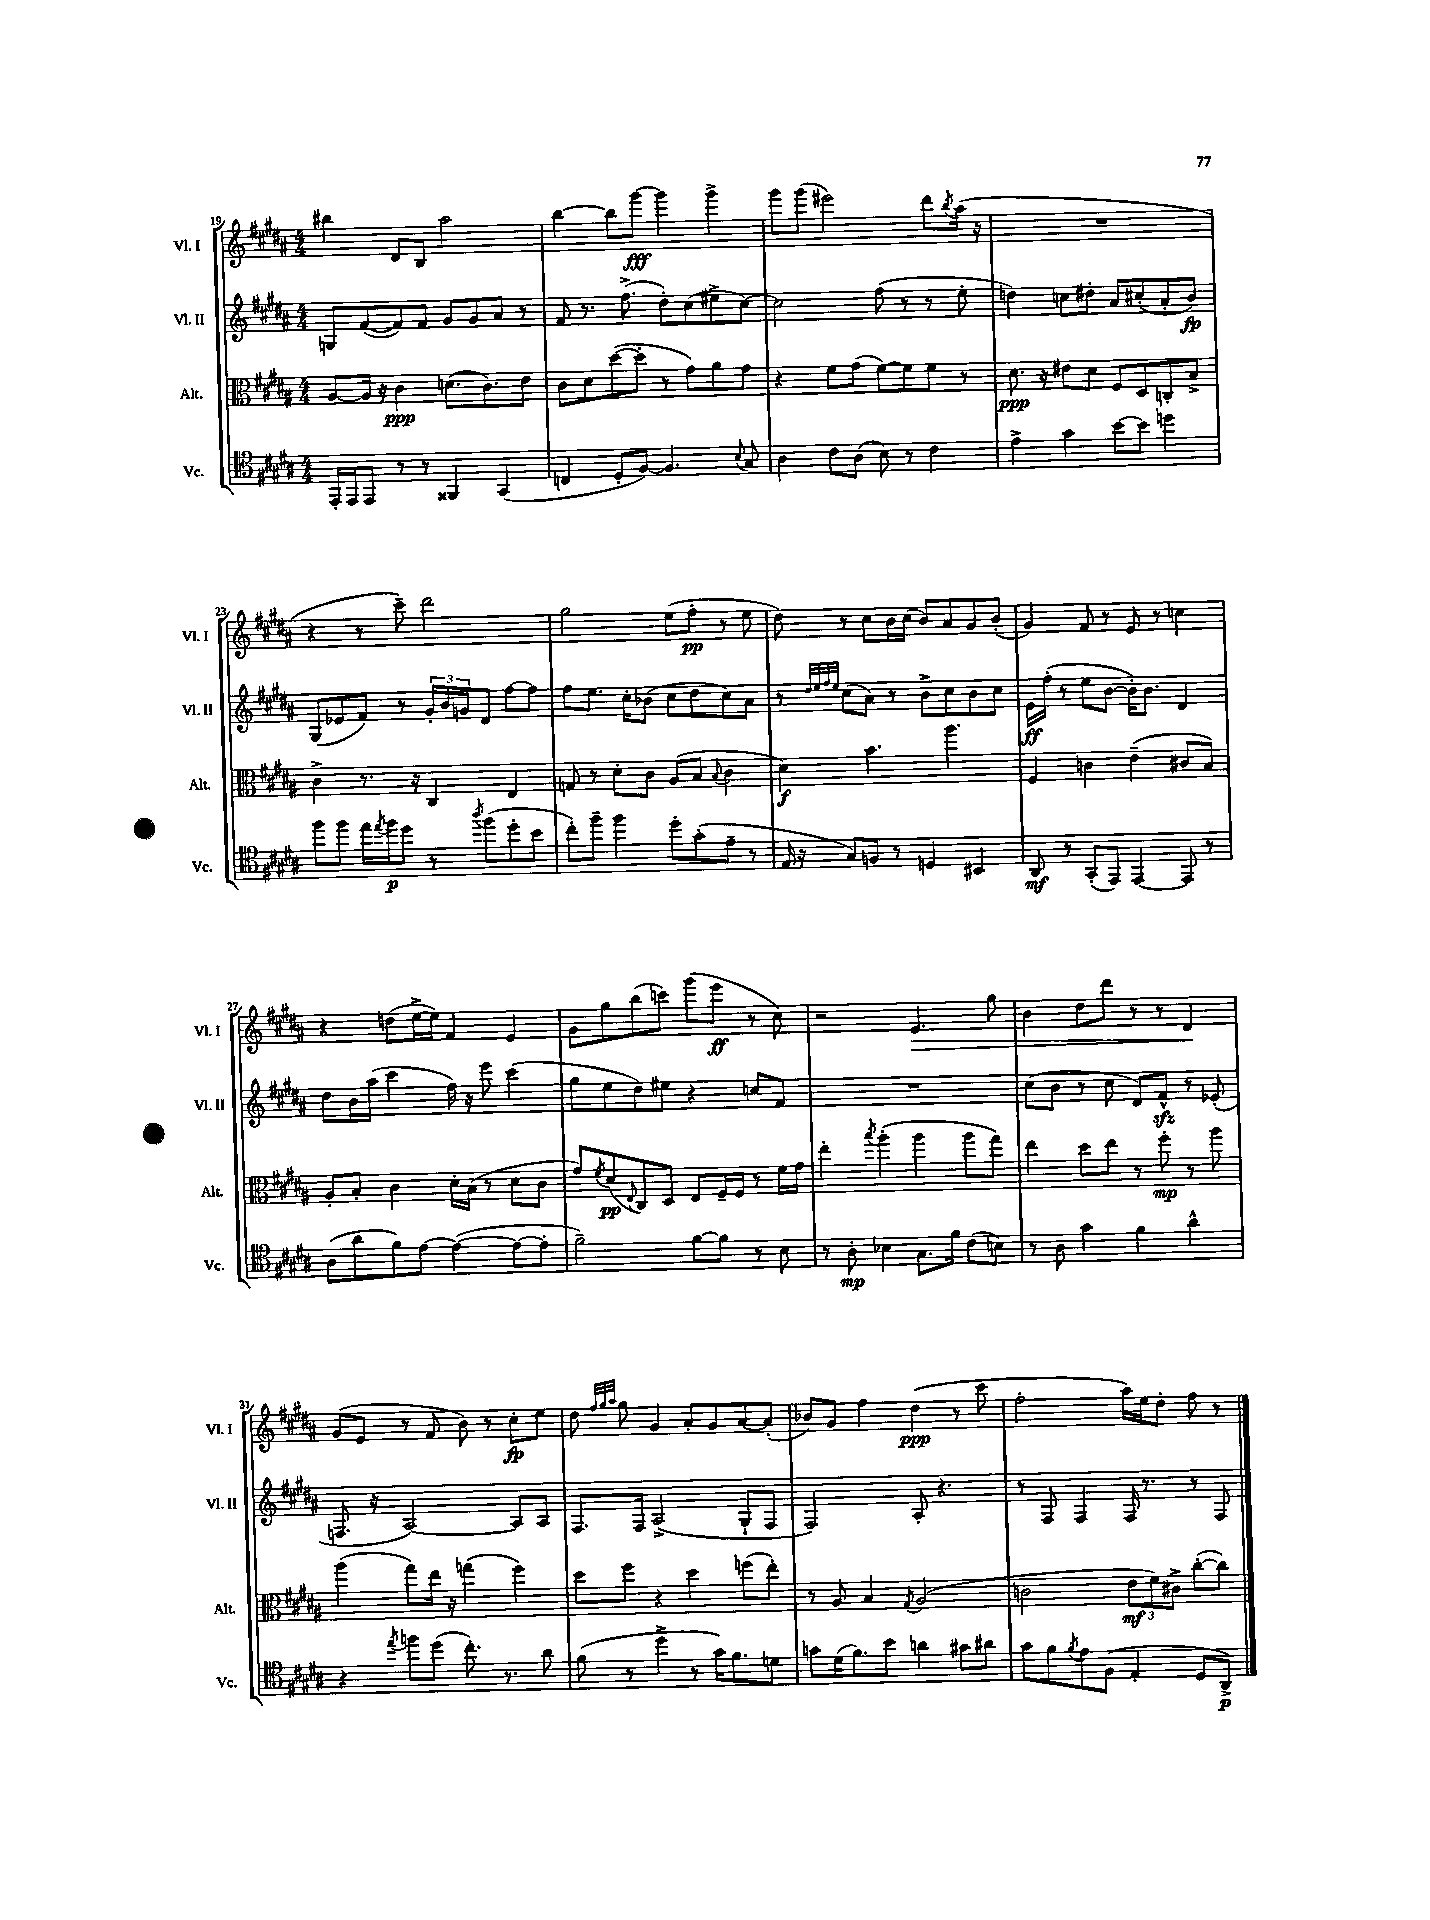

**kern	**dynam	**kern	**dynam	**kern	**dynam	**kern	**dynam
*part4	*part4	*part3	*part3	*part2	*part2	*part1	*part1
*staff4	*staff4	*staff3	*staff3	*staff2	*staff2	*staff1	*staff1
*I"Vc.	*	*I"Alt.	*	*I"Vl. II	*	*I"Vl. I	*
*I'Vc.	*	*I'Alt.	*	*I'Vl. II	*	*I'Vl. I	*
*clefC4	*	*clefC3	*	*clefG2	*	*clefG2	*
*k[f#c#g#d#a#]	*	*k[f#c#g#d#a#]	*	*k[f#c#g#d#a#]	*	*k[f#c#g#d#a#]	*
*M4/4	*	*M4/4	*	*M4/4	*	*M4/4	*
=19	=19	=19	=19	=19	=19	=19	=19
16EE'/LL	.	[8A#/L	.	8Gn/L	.	4bb#X\	.
16EE/J	.	.	.	.	.	.	.
8EE/J	.	16A#/Jk]	.	([8f#/	.	.	.
.	.	16r	.	.	.	.	.
8r	.	4c#\	ppp	8f#/])	.	8d#/L	.
8r	.	.	.	8f#/J	.	8B/J	.
4FF##X/	.	(8.dn\L	.	8g#/L	.	2aa#\	.
.	.	.	.	8g#/	.	.	.
.	.	8.c#\)	.	.	.	.	.
(4GG#/	.	.	.	8a#/J	.	.	.
.	.	8e\J	.	8r	.	.	.
=20	=20	=20	=20	=20	=20	=20	=20
4Cn/	.	8c#\L	.	8f#/	.	[4bb\	.
.	.	8d#\	.	8.r	.	.	.
8D#'/L	.	([8dd#\	.	.	.	8bb\L]	.
.	.	.	.	(8.ff#^\	.	.	.
[8F#/J)	.	8dd#'\J]	.	.	.	[8ggg#\J	fff
4.F#/]	.	8r	.	8dd#'\L)	.	4ggg#\]	.
.	.	8g#\L)	.	(8cc#\	.	.	.
.	.	8a#\	.	8ee#X^\	.	4ggg#^\	.
8qqB/	.	.	.	.	.	.	.
8G#/	.	8g#\J	.	[8cc#\J)	.	.	.
=21	=21	=21	=21	=21	=21	=21	=21
4A#\	.	4r	.	2cc#\]	.	8ggg#\L	.
.	.	.	.	.	.	(8ggg#\J	.
8c#\L	.	8f#\L	.	.	.	2eee#X\)	.
(8A#\J	.	(8g#\J	.	.	.	.	.
8B\)	.	[8f#\L)	.	(8ff#\	.	.	.
8r	.	8f#\]	.	8r	.	.	.
4c#\	.	8f#\J	.	8r	.	8ddd#\L	.
.	.	.	.	.	.	8qbb/	.
.	.	8r	.	8ee'\	.	(16aa#\Jk	.
.	.	.	.	.	.	16r	.
=22	=22	=22	=22	=22	=22	=22	=22
4e^\	.	8.d#\	ppp	4ddn\)	.	1r	.
.	.	16r	.	.	.	.	.
4g#\	.	8e#X\L	.	8ccn\L	.	.	.
.	.	8d#\J	.	8dd#X'\J	.	.	.
[8b\L	.	8F#/L	.	8a#/L	.	.	.
8b\J]	.	8D#/	.	(8cc#X'/	.	.	.
4ddn\	.	8Cn'/	.	8a#'/	.	.	.
.	.	8B^/J	.	8b/J)	fp	.	.
!!LO:LB:g=z
=23	=23	=23	=23	=23	=23	=23	=23
8ff#\L	.	4c#^\	.	(8G#/L	.	4r	.
8ff#\J	.	.	.	8e-X/	.	.	.
16ee\LL	.	8.r	.	8f#/J)	.	8r	.
8qee/	.	.	.	.	.	.	.
16ff#\J	p	.	.	.	.	.	.
8dd#\J	.	.	.	8r	.	8ccc#~\)	.
.	.	16r	.	.	.	.	.
8r	.	4C#/	.	24g#'/LL	.	2ddd#\	.
.	.	.	.	24b/	.	.	.
.	.	.	.	24gn/J	.	.	.
8qaa#/	.	.	.	.	.	.	.
(8ff#\L	.	.	.	8d#/J	.	.	.
8dd#'\	.	4E/	.	[8ff#\L	.	.	.
8b\J	.	.	.	8ff#\J]	.	.	.
=24	=24	=24	=24	=24	=24	=24	=24
8cc#'\L)	.	8Gn/	.	8ff#\L	.	2gg#\	.
8ff#~\J	.	8r	.	8.ee\J	.	.	.
4ff#\	.	8d#'\L	.	.	.	.	.
.	.	.	.	16cc#'\KL	.	.	.
.	.	8c#\J	.	(8b-X\J	.	.	.
8dd#'\L	.	(8A#/L	.	8cc#\L	.	(8ee\L	.
(8g#'\	.	8B/J	.	8dd#\	.	8ff#'\J	pp
.	.	8qqB/	.	.	.	.	.
8e~\J	.	4c#\	.	8cc#\)	.	8r	.
8r	.	.	.	8a#\J	.	8ee\	.
=25	=25	=25	=25	=25	=25	=25	=25
16E/	.	4d#\)	f	8r	.	8dd#\)	.
16r	.	.	.	.	.	.	.
.	.	.	.	32qqdd#/LLL	.	.	.
.	.	.	.	32qqee/	.	.	.
.	.	.	.	32qqff#/	.	.	.
.	.	.	.	32qqee/JJJ	.	.	.
8G#/L)	.	.	.	(8cc#\L	.	8r	.
8Fn/J	.	4.b\	.	8a#\J)	.	8cc#\L	.
8r	.	.	.	8r	.	16b\L	.
.	.	.	.	.	.	(16cc#\JJ	.
4Dn/	.	.	.	8b^\L	.	8b/L)	.
.	.	4.aa#\	.	8cc#\	.	8a#/	.
4BB#X/	.	.	.	8b\	.	8g#/	.
.	.	.	.	8cc#\J	.	(8b'/J	.
=26	=26	=26	=26	=26	=26	=26	=26
8AA#/	mf	4F#/	.	16e\LL	ff	4g#/)	.
.	.	.	.	(16ff#'\JJ	.	.	.
8r	.	.	.	8r	.	.	.
(8GG#'/L	.	4cn\	.	8ee\L	.	8f#/	.
8EE/J)	.	.	.	[8b\J	.	8r	.
[4EE/	.	(4e~\	.	16b'\KL])	.	8e/	.
.	.	.	.	8.b\J	.	.	.
.	.	.	.	.	.	8r	.
8EE/]	.	8c#X/L	.	4d#/	.	4ccn\	.
8r	.	8B/J)	.	.	.	.	.
!!LO:LB:g=z
=27	=27	=27	=27	=27	=27	=27	=27
(8A#\L	.	8A#'/L	.	8dd#\L	.	4r	.
8a#\	.	8B'/J	.	16b\L	.	.	.
.	.	.	.	(16aa#\JJ	.	.	.
8f#\)	.	4c#\	.	4ccc#\	.	(8ddn\L	.
[8e\J	.	.	.	.	.	[16ee^\L	.
.	.	.	.	.	.	16ee\JJ])	.
(4e\_	.	16d#'\LL	.	16ff#\)	.	4f#/	.
.	.	(16B\JJ	.	16r	.	.	.
.	.	8r	.	8eee\	.	.	.
8e\L_	.	8d#\L	.	(4ccc#\	.	4e/	.
8e'\J]	.	8c#\J	.	.	.	.	.
=28	=28	=28	=28	=28	=28	=28	=28
2f#~\)	.	8g#/L)	.	8gg#\L	.	8g#\L	.
.	.	8qf#/	.	.	.	.	.
.	.	(8d#/	pp	8ee\	.	8gg#\	.
.	.	8qqE/	.	.	.	.	.
.	.	8C#/)	.	8dd#\)	.	(8bb\	.
.	.	8D#/J	.	8ee#X\J	.	8cccn\J)	.
[8f#\L	.	8E/L	.	4r	.	(8ggg#\L	.
8f#\J]	.	16F#~/L	.	.	.	8eee\J	ff
.	.	16F#/JJ	.	.	.	.	.
8r	.	8r	.	8ccn/L	.	8r	.
8B\	.	16f#\LL	.	8f#/J	.	8cc#\)	.
.	.	16g#\JJ	.	.	.	.	.
=29	=29	=29	=29	=29	=29	=29	=29
8r	.	4ee'\	.	1r	.	2r	.
8A#'\	mp	.	.	.	.	.	.
.	.	8qbb/	.	.	.	.	.
4B-X\	.	(4aa#'\	.	.	.	.	.
!	!	!	!	!	!	!	!LO:HP:b
8.G#\L	.	4aa#\	.	.	.	4.e/	>
16f#\Jk	.	.	.	.	.	.	.
(8c#\L	.	8aa#\L	.	.	.	.	.
8Bn\J)	.	8gg#\J)	.	.	.	8gg#\	.
=30	=30	=30	=30	=30	=30	=30	=30
8r	.	4ee\	.	(8cc#\L	.	4b\	.
8A#\	.	.	.	8b\J	.	.	.
4g#\	.	8dd#\L	.	8r	.	8dd#\L	.
.	.	8ee\J	.	8cc#\	.	8ddd#\J	.
4f#\	.	8r	.	8d#/L)	.	8r	.
.	.	8ff#'\	mp	8f#zz^^/J	.	8r	.
4a#^^\	.	8r	.	8r	.	4d#/	.
.	.	8aa#\	.	(8e-X'/	.	.	.
.	.	.	.	.	.	.	]
!!LO:LB:g=z
=31	=31	=31	=31	=31	=31	=31	=31
4r	.	(4aa#\	.	8.Fn/	.	(8g#/L	.
.	.	.	.	.	.	8e/J	.
.	.	.	.	16r	.	.	.
8qee/	.	.	.	.	.	.	.
8ffn\L	.	8gg#\L)	.	[2A#/)	.	8r	.
(8dd#\J	.	16ee\Jk	.	.	.	8f#/	.
.	.	16r	.	.	.	.	.
8.cc#'\)	.	(4ggn\	.	.	.	8b\)	.
.	.	.	.	.	.	8r	.
8.r	.	.	.	.	.	.	.
.	.	4ff#\)	.	8A#/L]	.	8cc#'\L	fp
8a#\	.	.	.	8A#/J	.	8ee\J	.
=32	=32	=32	=32	=32	=32	=32	=32
(8f#\	.	8dd#\L	.	8.F#/L	.	8dd#\	.
.	.	.	.	.	.	32qqff#/LLL	.
.	.	.	.	.	.	32qqgg#/	.
.	.	.	.	.	.	32qqaa#/JJJ	.
8r	.	8ff#\J	.	.	.	8gg#\	.
.	.	.	.	16F#/Jk	.	.	.
4dd#^\	.	4r	.	(2A#^/	.	4g#/	.
8r	.	4dd#\	.	.	.	8a#'/L	.
16g#\KL)	.	.	.	.	.	8g#/	.
8.f#\	.	.	.	.	.	.	.
.	.	(8ffn\L	.	8G#`/L	.	[8a#/	.
8dn\J	.	8ee'\J)	.	8F#/J	.	(8a#'/J]	.
=33	=33	=33	=33	=33	=33	=33	=33
8gn\L	.	8r	.	2F#/)	.	8b-X/L)	.
(16d#\K	.	8A#/	.	.	.	8g#/J	.
8.f#\)	.	.	.	.	.	.	.
.	.	4B/	.	.	.	4ff#\	.
8b\J	.	.	.	.	.	.	.
.	.	8qG#/	.	.	.	.	.
4an\	.	(2A#/	.	8A#'/	.	(4dd#\	ppp
.	.	.	.	4.r	.	.	.
8g#X\L	.	.	.	.	.	8r	.
8a#X\J	.	.	.	.	.	8ccc#\	.
=34	=34	=34	=34	=34	=34	=34	=34
8g#\L	.	2cn\	.	8r	.	2ff#'\	.
8f#\	.	.	.	8F#/	.	.	.
8qf#/	.	.	.	.	.	.	.
8e\	.	.	.	4F#/	.	.	.
(8F#\J	.	.	.	.	.	.	.
4E'/	.	12e\L	mf	16F#/	.	16aa#\LL)	.
.	.	.	.	8.r	.	16ee\J	.
.	.	12f#\)	.	.	.	.	.
.	.	.	.	.	.	8dd#'\J	.
.	.	12c#X^\J	.	.	.	.	.
8D#/L	.	([8cc#'\L	.	8r	.	8ff#\	.
8AA#^/J)	p	8cc#\J])	.	8F#/	.	8r	.
==	==	==	==	==	==	==	==
*-	*-	*-	*-	*-	*-	*-	*-
